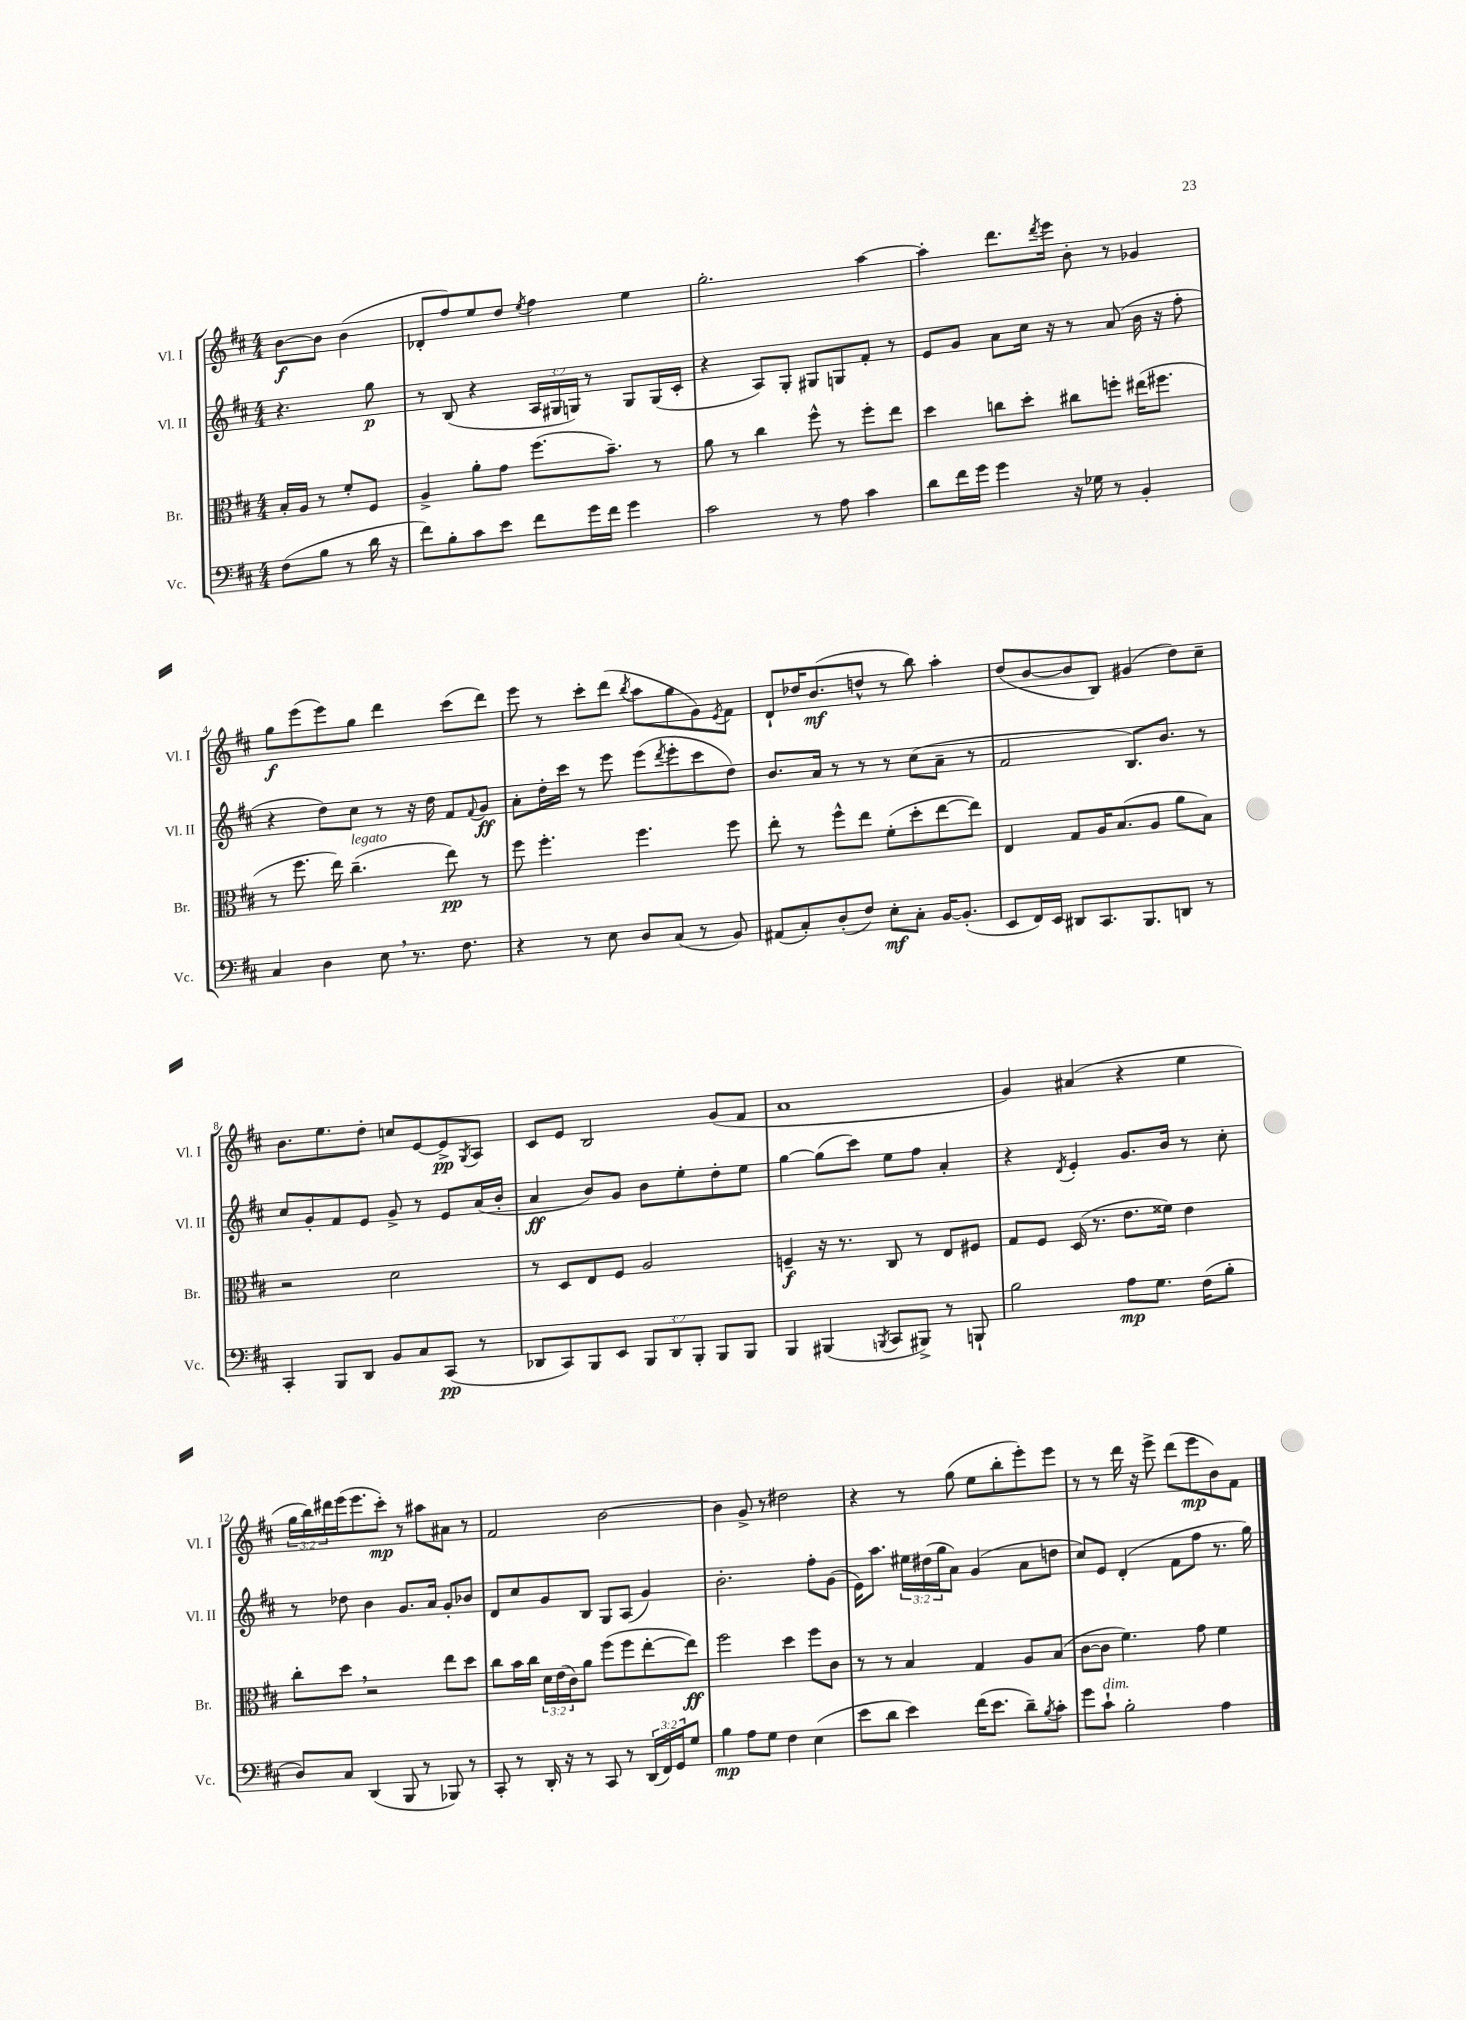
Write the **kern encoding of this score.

**kern	**dynam	**kern	**dynam	**kern	**dynam	**kern	**dynam
*part4	*part4	*part3	*part3	*part2	*part2	*part1	*part1
*staff4	*staff4	*staff3	*staff3	*staff2	*staff2	*staff1	*staff1
*I"Vc.	*	*I"Br.	*	*I"Vl. II	*	*I"Vl. I	*
*I'Vc.	*	*I'Br.	*	*I'Vl. II	*	*I'Vl. I	*
*clefF4	*	*clefC3	*	*clefG2	*	*clefG2	*
*k[f#c#]	*	*k[f#c#]	*	*k[f#c#]	*	*k[f#c#]	*
*M4/4	*	*M4/4	*	*M4/4	*	*M4/4	*
=	=	=	=	=	=	=	=
(8F#\L	.	16B'/LL	.	4.r	.	[8b\L	f
.	.	16A/JJ	.	.	.	.	.
8B\J	.	8r	.	.	.	8b\J]	.
8r	.	8f#'/L	.	.	.	(4b\	.
16d\	.	8F#/J	.	8gg\	p	.	.
16r	.	.	.	.	.	.	.
=1	=1	=1	=1	=1	=1	=1	=1
8f#\L)	.	4A^/	.	8r	.	8d-X'/L	.
8B'\	.	.	.	(8B/	.	8ff#/)	.
8c#\	.	8a'\L	.	4r	.	8ee/	.
8e\J	.	8g\J	.	.	.	8dd/J	.
.	.	.	.	.	.	8qee/	.
8f#\L	.	(8.ff#\L	.	24A/LL	.	4ff#\	.
.	.	.	.	24G#X/	.	.	.
.	.	.	.	24Gn/JJ)	.	.	.
16g\L	.	.	.	8r	.	.	.
16f#\JJ	.	8.b~\J)	.	.	.	.	.
4g\	.	.	.	8G/L	.	4ee\	.
.	.	8r	.	(16G/L	.	.	.
.	.	.	.	16c#'/JJ	.	.	.
=2	=2	=2	=2	=2	=2	=2	=2
2c#\	.	8a\	.	4r	.	2.gg'\	.
.	.	8r	.	.	.	.	.
.	.	4cc#\	.	8A/L)	.	.	.
.	.	.	.	8G'/J	.	.	.
8r	.	8ff#^^\	.	8G#X/L	.	.	.
8A\	.	8r	.	8Gn/	.	.	.
4c#\	.	8ff#'\L	.	8f#'/J	.	[4aa\	.
.	.	8ee\J	.	8r	.	.	.
=3	=3	=3	=3	=3	=3	=3	=3
8d\L	.	4dd\	.	8e/L	.	4aa'\]	.
16f#\L	.	.	.	8g/J	.	.	.
16g\JJ	.	.	.	.	.	.	.
4g\	.	8ccn\L	.	8a\L	.	8.ddd\L	.
.	.	8dd'\J	.	16cc#\Jk	.	.	.
.	.	.	.	.	.	8qddd/	.
.	.	.	.	16r	.	16eee\Jk	.
16r	.	8cc#X\L	.	8r	.	8b'\	.
16G-X\	.	.	.	.	.	.	.
8r	.	8ffn'\J	.	(8a/	.	8r	.
4BB'/	.	(16ee#X\KL	.	16b\	.	4g-X/	.
.	.	8.ff#X\J	.	16r	.	.	.
.	.	.	.	8ff#'\	.	.	.
!!LO:LB:g=z
=4	=4	=4	=4	=4	=4	=4	=4
4C#/	.	8r	.	4r	.	8gg\L	f
.	.	8.ff#\	.	.	.	(8eee\	.
4D\	.	.	.	8dd\L)	.	8eee\)	.
.	.	16ee\)	.	.	.	.	.
!	!	!LO:TX:a:i:t=legato	!	!	!	!	!
.	.	(4.cc#~\	.	8cc#\J	.	8gg\J	.
8E,\	.	.	.	8r	.	4ddd\	.
8.r	.	.	.	16r	.	.	.
.	.	.	.	16dd\	.	.	.
.	.	8ee\)	pp	8f#/L	.	(8ccc#\L	.
8.F#\	.	.	.	.	.	.	.
.	.	.	.	8qqf#/	.	.	.
.	.	8r	.	8g/J	ff	8ddd\J)	.
=5	=5	=5	=5	=5	=5	=5	=5
4r	.	8ff#\	.	8a'\L	.	8eee\	.
.	.	4.ff#'\	.	16dd'\L	.	8r	.
.	.	.	.	16ccc#\JJ	.	.	.
8r	.	.	.	8r	.	8ccc#'\L	.
8E\	.	.	.	8eee\	.	(8ddd\J	.
.	.	.	.	.	.	8qbb/	.
8D/L	.	4.ff#\	.	(8eee\L	.	8aa\L	.
.	.	.	.	8qddd/	.	.	.
(8C#/J	.	.	.	8eee'\	.	8gg\	.
8r	.	.	.	8ccc#\	.	8g\)	.
.	.	.	.	.	.	8qe/	.
8BB/)	.	8ff#\	.	8dd\J)	.	8f#\J	.
=6	=6	=6	=6	=6	=6	=6	=6
(8AA#X/L	.	8ee'\	.	8.b/L	.	8d`/L	.
8C#'/)	.	8r	.	.	.	16dd-X/K	.
.	.	.	.	16a/Jk	.	(8.b/	mf
(8D'/	.	8ff#^^\L	.	8r	.	.	.
8F#/J)	.	8ee\J	.	8r	.	8ddn^^/J	.
8E'\L	mf	(8f#'\L	.	8r	.	8r	.
8C#'\J	.	8dd'\	.	(8cc#\L	.	8bb\)	.
[16BB/KL	.	[8ee\	.	8a~\J	.	4aa'\	.
(8.BB'/J]	.	.	.	.	.	.	.
.	.	8ee\J])	.	8r	.	.	.
=7	=7	=7	=7	=7	=7	=7	=7
8EE/L	.	4E/	.	2f#/	.	(8dd/L	.
16FF#/L)	.	.	.	.	.	[8b/	.
16EE/JJ	.	.	.	.	.	.	.
8DD#X/L	.	8G/L	.	.	.	8b/]	.
8.CC#/	.	16A/K	.	.	.	8B/J)	.
.	.	(8.B/	.	.	.	.	.
.	.	.	.	8.B/L)	.	(4g#X/	.
8.BBB/	.	.	.	.	.	.	.
.	.	8A/J	.	.	.	.	.
.	.	.	.	8.b/J	.	.	.
8DDn/J	.	8a\L	.	.	.	8dd\L)	.
8r	.	8B\J)	.	8r	.	8cc#~\J	.
!!LO:LB:g=z
=8	=8	=8	=8	=8	=8	=8	=8
4CC#'/	.	2r	.	8cc#/L	.	8.b\L	.
.	.	.	.	8g'/	.	.	.
.	.	.	.	.	.	8.ee\	.
8BBB/L	.	.	.	8f#/	.	.	.
8DD/J	.	.	.	8e/J	.	8dd'\J	.
8BB/L	.	2d\	.	8g^/	.	8ccn/L	.
8C#/	.	.	.	8r	.	[8e/	.
(8CC#/J	pp	.	.	8e/L	.	8e^/]	pp
.	.	.	.	.	.	8qG/	.
8r	.	.	.	(16a/L	.	8A/J	.
.	.	.	.	16b'/JJ	.	.	.
=9	=9	=9	=9	=9	=9	=9	=9
8DD-X/L	.	8r	.	4a/	ff	8c#/L	.
8CC#/)	.	8D/L	.	.	.	8e/J	.
8BBB/	.	8E/	.	8b/L)	.	2B/	.
8EE/J	.	8F#/J	.	8g/J	.	.	.
12BBB/L	.	2A/	.	8b\L	.	.	.
12DD-/	.	.	.	.	.	.	.
.	.	.	.	8ee'\	.	.	.
12BBB'/J	.	.	.	.	.	.	.
8BBB/L	.	.	.	8dd'\	.	(8g/L	.
8BBB/J	.	.	.	8ee\J	.	8f#/J	.
=10	=10	=10	=10	=10	=10	=10	=10
4BBB/	.	4Fn~/	f	[4gg\	.	1a	.
(4BBB#X/	.	16r	.	(8gg\L]	.	.	.
.	.	8.r	.	.	.	.	.
.	.	.	.	8ccc#\J)	.	.	.
8qBBBn/	.	.	.	.	.	.	.
8CC#/L	.	8C#/	.	8ee\L	.	.	.
8BBB#X^/J)	.	8r	.	8ff#\J	.	.	.
8r	.	8E/L	.	4a'/	.	.	.
8BBBn`/	.	8F#X/J	.	.	.	.	.
=11	=11	=11	=11	=11	=11	=11	=11
2B\	.	8G/L	.	4r	.	4g/)	.
.	.	8F#/J	.	.	.	.	.
.	.	.	.	8qd/	.	.	.
.	.	(16D/	.	4e'/	.	(4a#X/	.
.	.	8.r	.	.	.	.	.
8A\L	mp	8.e\L	.	8.g/L	.	4r	.
8.G\J	.	.	.	.	.	.	.
.	.	16f##X\Jk)	.	16b/Jk	.	.	.
.	.	4e\	.	8r	.	4ee\	.
(16F#\KL	.	.	.	.	.	.	.
8B'\J	.	.	.	8cc#'\	.	.	.
!!LO:LB:g=z
=12	=12	=12	=12	=12	=12	=12	=12
8D/L)	.	8cc#'\L	.	8r	.	24gg\LL	.
.	.	.	.	.	.	24bb\)	.
.	.	.	.	.	.	24ddd#X\	.
8C#/J	.	8dd,\J	.	8dd-X\	.	(16eee\J	.
.	.	.	.	.	.	8.eee\	.
(4DD/	.	2r	.	4b\	.	.	.
.	.	.	.	.	.	8ccc#'\J)	mp
8BBB/	.	.	.	8.g/L	.	8r	.
8r	.	.	.	.	.	8aa#X\L	.
.	.	.	.	16a/Jk	.	.	.
8BBB-X/)	.	8ee\L	.	8g'/L	.	8a#X\J	.
8r	.	8dd\J	.	8b-X/J	.	8r	.
=13	=13	=13	=13	=13	=13	=13	=13
8CC#'/	.	8cc#\L	.	8d/L	.	2f#/	.
8r	.	16b\L	.	8cc#/	.	.	.
.	.	16cc#\JJ	.	.	.	.	.
16DD'/	.	24d\LL	.	8g/	.	.	.
.	.	(24e\	.	.	.	.	.
16r	.	.	.	.	.	.	.
.	.	24c#\J)	.	.	.	.	.
8r	.	8a\J	.	8B/J	.	.	.
8CC#/	.	(8ff#\L	.	8G/L	.	[2b\	.
8r	.	8ff#\	.	(8A/J	.	.	.
(24DD/LL	.	[8ee'\	.	4g/)	.	.	.
24FF#/)	.	.	.	.	.	.	.
24GG/J	.	.	.	.	.	.	.
8G/J	.	8ee\J])	ff	.	.	.	.
=14	=14	=14	=14	=14	=14	=14	=14
4B\	mp	2ff#\	.	2.b'\	.	4b\]	.
8A\L	.	.	.	.	.	8g^/	.
8G\J	.	.	.	.	.	8r	.
4F#\	.	4dd\	.	.	.	2dd#X\	.
(4E\	.	8ff#\L	.	8ff#'\L	.	.	.
.	.	8c#\J	.	(8g\J	.	.	.
=15	=15	=15	=15	=15	=15	=15	=15
8e\L	.	8r	.	16e\KL)	.	4r	.
.	.	.	.	8.aa\J	.	.	.
8d\J	.	8r	.	.	.	.	.
4e\)	.	4B/	.	24ee#X\LL	.	8r	.
.	.	.	.	(24dd#X\	.	.	.
.	.	.	.	24gg\J	.	.	.
.	.	.	.	8a\J)	.	(8gg\	.
(16f#\KL	.	4G/	.	(4g/	.	8ee\L	.
8.e\J	.	.	.	.	.	.	.
.	.	.	.	.	.	8bb'\	.
8d~\L)	.	8A/L	.	8a\L	.	8eee'\)	.
8qB/	.	.	.	.	.	.	.
8c#'\J	.	(8B/J	.	8ddn\J	.	8eee\J	.
=16	=16	=16	=16	=16	=16	=16	=16
8g\L	.	[8c#\L	.	8cc#/L)	.	8r	.
!LO:TX:a:i:t=dim.	!	!	!	!	!	!	!
8c#`\J	.	8c#\J]	.	8e/J	.	8r	.
2B'\	.	4.f#\)	.	(4d'/	.	16ddd\	.
.	.	.	.	.	.	16r	.
.	.	.	.	.	.	8eee^\	.
.	.	.	.	8f#\L	.	(8ddd\L	.
.	.	8g\	.	8ff#\J	.	8eee\	mp
4A\	.	4f#\	.	8.r	.	8b\)	.
.	.	.	.	.	.	8f#\J	.
.	.	.	.	16gg\)	.	.	.
==	==	==	==	==	==	==	==
*-	*-	*-	*-	*-	*-	*-	*-
